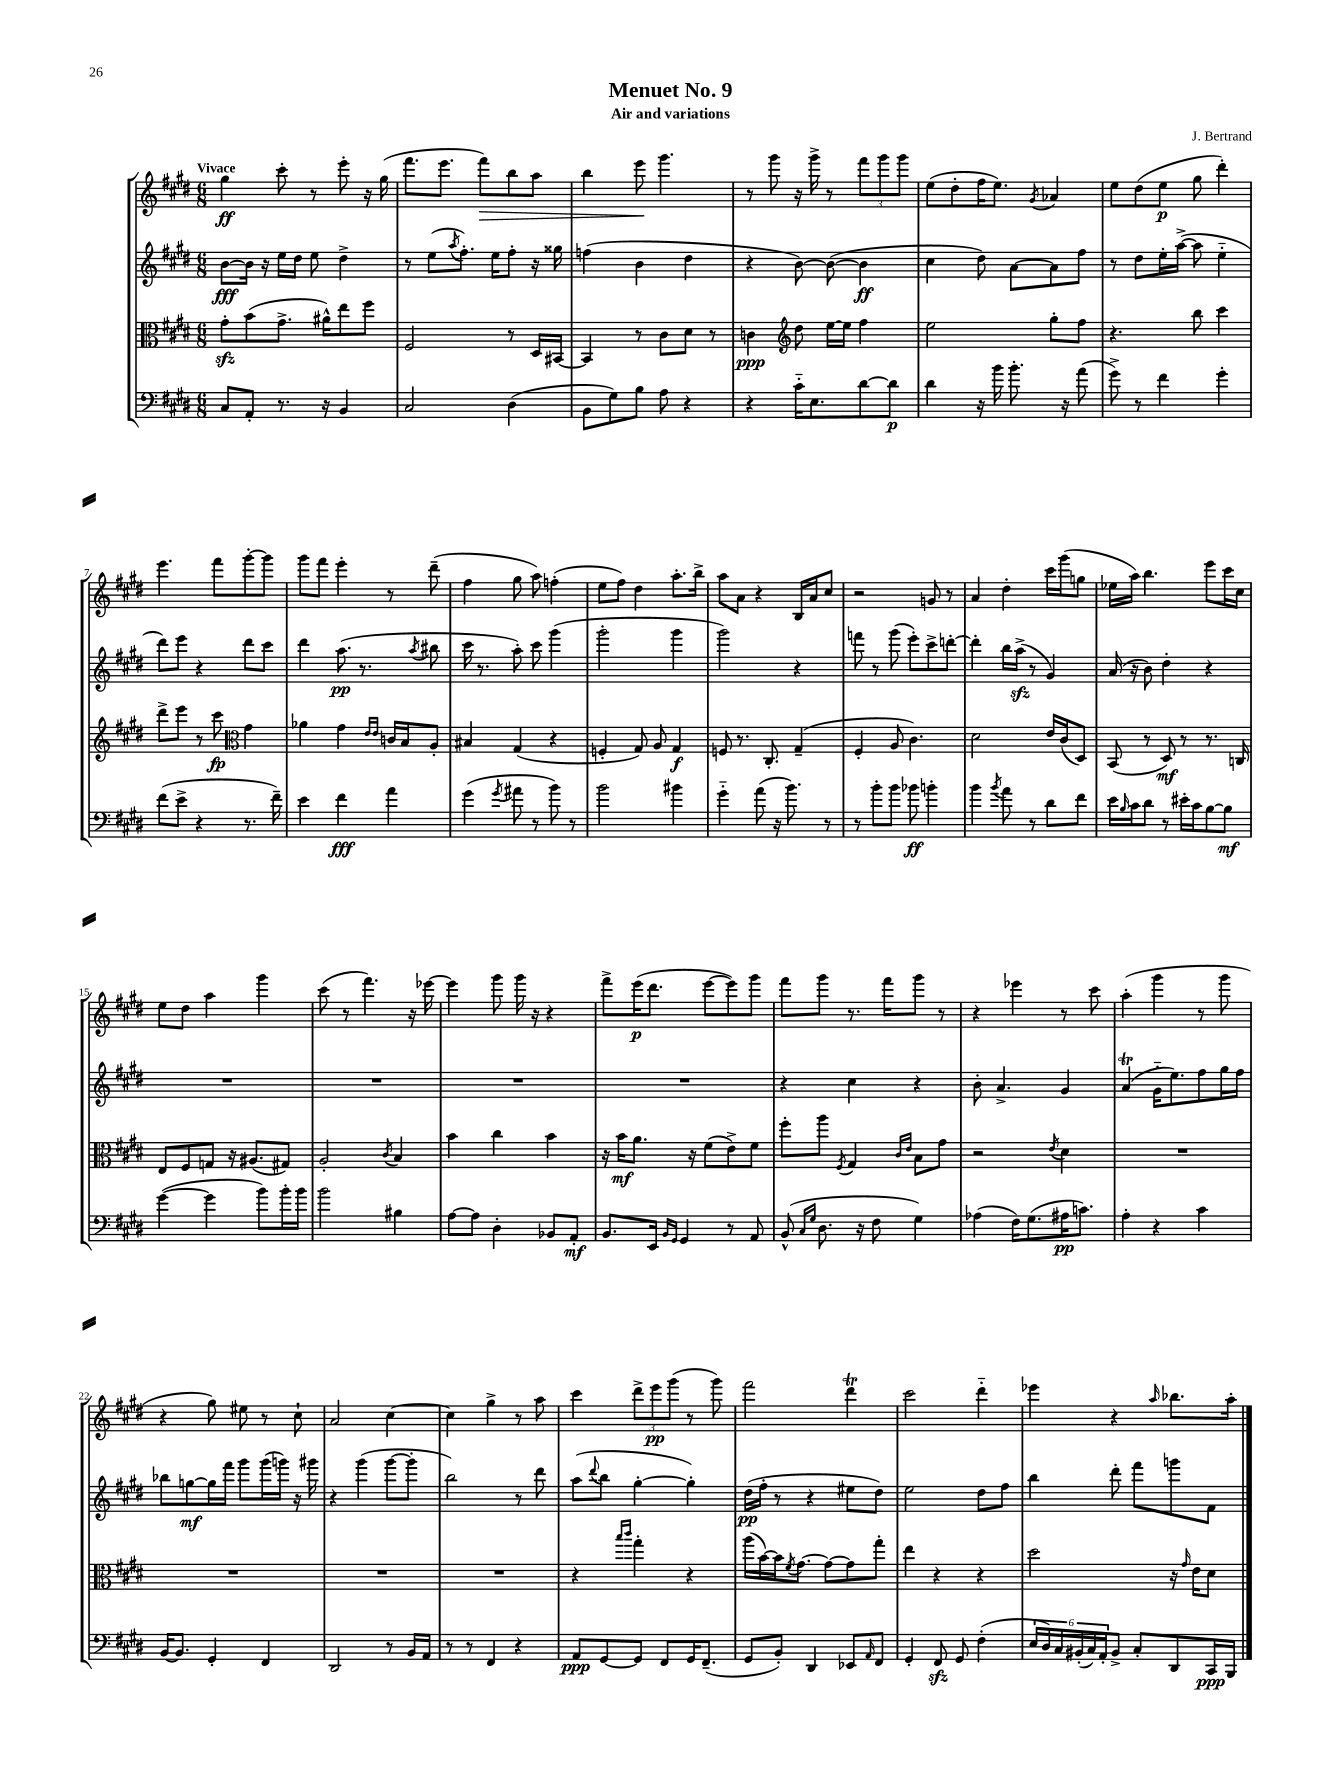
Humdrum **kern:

**kern	**kern	**kern	**kern
*staff4	*staff3	*staff2	*staff1
*clefF4	*clefC3	*clefG2	*clefG2
*k[f#c#g#d#]	*k[f#c#g#d#]	*k[f#c#g#d#]	*k[f#c#g#d#]
*M6/8	*M6/8	*M6/8	*M6/8
8C#	8g#'	[8b	4gg#
8AA'	(8b	16b]	.
.	.	16r	.
8.r	8.g#^	16ee	8ccc#'
.	.	16dd#	.
.	.	8ee	8r
16r	16a#^^)	.	.
4BB	8ee	4dd#^	8eee'
.	8ff#	.	16r
.	.	.	(16gg#
=	=	=	=
2C#	2F#	8r	8.fff#
.	.	(8ee	.
.	.	.	8.eee
.	.	8qaa	.
.	.	8.ff#')	.
.	.	.	8fff#)
.	.	16ee	.
(4D#	8r	8ff#'	8bb
.	16D#	16r	8aa
.	[16BB#	16gg##	.
=	=	=	=
8BB	4BB#]	(4ff	4bb
8G#)	.	.	.
8B	8r	4b	8eee
8A	8c#	.	4.ggg#
4r	8d#	4dd#	.
.	8r	.	.
=	=	=	=
4r	4c	4r	8r
.	.	.	8ggg#
*	*clefG2	*	*
16c#'~	8dd#	[8b)	16r
8.E	.	.	16ggg#^
.	[16ee	(8b_	8r
.	16ee]	.	.
[8d#	4ff#	4b]	12fff#
.	.	.	12ggg#
8d#]	.	.	.
.	.	.	12ggg#
=	=	=	=
4d#	2ee	4cc#	(8ee
.	.	.	8dd#'
16r	.	8dd#)	16ff#
16b	.	.	8.ee)
8.b'	.	[8a	.
.	.	.	8qg#
.	8gg#'	8a]	4a-
16r	.	.	.
(8a	8ff#	8ff#	.
=	=	=	=
8g#^)	4.r	8r	8ee
8r	.	8dd#	(8dd#
4f#	.	16ee'	8ee
.	.	([16aa^	.
.	8bb	8aa]	8gg#
4g#'	4ccc#	4ee'~	4ddd#')
=	=	=	=
(8f#	8ddd#^	8ddd#)	4.eee
8e^	8eee	8eee	.
4r	8r	4r	.
.	8ccc#	.	8fff#
*	*clefC3	*	*
8.r	4g#	8ddd#	[8ggg#'
.	.	8ccc#	8ggg#]
16f#~)	.	.	.
=	=	=	=
4e	4a-	4ddd#	8ggg#
.	.	.	8fff#
4f#	4g#	(8.aa	4eee'
.	.	8.r	.
.	16qqe	.	.
.	16qqe	.	.
4a	16c	.	8r
.	16B	.	.
.	.	8qaa	.
.	8A'	8bb#	(8ddd#~
=	=	=	=
(4g#	4B#	16ccc#	4ff#
.	.	8.r	.
8qg#	.	.	.
8a#	(4G#	8aa')	8gg#
8r	.	8ccc#	8aa)
8b)	4r	(4ggg#	(4ff'
8r	.	.	.
=	=	=	=
2b	4F'	2ggg#'	8ee
.	.	.	8ff#)
.	8G#)	.	4dd#
.	8A	.	.
4b#	4G#	4ggg#	8.aa'
.	.	.	16bb^
=	=	=	=
4g#'~	8F	2ggg#)	8aa
.	8.r	.	8a
(8a	.	.	4r
.	8.C#'	.	.
16r	.	.	.
8.b)	.	.	.
.	(4G#~	4r	16B
.	.	.	16a
8r	.	.	8cc#
=	=	=	=
8r	4F#'	8fff	2r
8b'	.	8r	.
8b	8A	(8ggg#	.
8b-	4.c#)	8eee')	.
4b'	.	8ccc#^	8g
.	.	[8ddd'	8r
=	=	=	=
4b	2d#	4ddd']	4a
8qb	.	.	.
8a	.	16bb	4dd#'
.	.	(16aa^	.
8r	.	8r	.
8d#	16e	4g#)	16ccc#
.	(16c#	.	(16ggg#
8f#	8D#)	.	8gg
=	=	=	=
16e	(8BB	(16a	16ee-
16qqB	.	.	.
16c#	.	16r	16aa)
8d#	8r	8b)	4.bb
8r	8D#)	4dd#'	.
16e#'	8r	.	.
16c#	.	.	.
[8B	8.r	4r	8eee
8B]	.	.	16ccc#
.	16C	.	16cc#
=	=	=	=
([4g#	8E	2.r	8ee
.	8F#	.	8dd#
4g#]	8G	.	4aa
.	16r	.	.
.	(8.A#	.	.
8b)	.	.	4ggg#
16b'	8G#)	.	.
16b	.	.	.
=	=	=	=
2b	2A'	2.r	(8ccc#
.	.	.	8r
.	.	.	4.fff#)
.	8qc#	.	.
4B#	4B	.	.
.	.	.	16r
.	.	.	[16eee-
=	=	=	=
[8A	4b	2.r	4eee-]
8A]	.	.	.
4D#'	4cc#	.	8ggg#
.	.	.	16ggg#
.	.	.	16r
8BB-	4b	.	4r
8AA'	.	.	.
=	=	=	=
8.BB	16r	2.r	8fff#^
.	16b	.	.
.	8.a	.	(16eee
16EE	.	.	8.ddd#
16qqBB	.	.	.
16qqGG#	.	.	.
4GG#	.	.	.
.	16r	.	.
.	(8f#	.	[8eee
8r	8e^)	.	8eee])
8AA	8f#	.	8ggg#
=	=	=	=
(8BB^^	8ff#'	4r	8fff#
16qqC#	.	.	.
16qqG#	.	.	.
8.D#	8aa	.	8ggg#
.	8qF#	.	.
.	4G#	4cc#	8.r
16r	.	.	.
8F#	.	.	.
.	.	.	16fff#
.	16qqc#	.	.
.	16qqe	.	.
4G#)	8B	4r	8ggg#
.	8g#	.	8r
=	=	=	=
(4A-	2r	8b'	4r
.	.	4.a^	.
16F#)	.	.	4eee-
(8.G#	.	.	.
.	8qe	.	.
16A#	4d#	4g#	8r
8.c)	.	.	.
.	.	.	8ccc#
=	=	=	=
4A'	2.r	(4a	(4aa'
4r	.	16g#'~	4ggg#
.	.	8.ee)	.
4c#	.	8ff#	8r
.	.	16gg#	8ggg#
.	.	16ff#	.
=	=	=	=
[16BB	2.r	8bb-	4r
8.BB]	.	.	.
.	.	[8gg	.
4GG#'	.	16gg]	8gg#)
.	.	16fff#	.
.	.	8ggg#	8ee#
4FF#	.	(16ggg#	8r
.	.	16ggg)	.
.	.	16r	8cc#`
.	.	16ggg#	.
=	=	=	=
2DD#	2.r	4r	2a
.	.	(4ggg#	.
8r	.	[8ggg#	[4cc#
16BB	.	8ggg#']	.
16AA	.	.	.
=	=	=	=
8r	2.r	2bb)	4cc#]
8r	.	.	.
4FF#	.	.	4gg#^
4r	.	8r	8r
.	.	8ddd#	8aa
=	=	=	=
8AA	4r	(8aa	4ccc#
.	.	8qqddd#	.
[8GG#	.	8bb	.
.	16qqbb	.	.
.	16qqccc#	.	.
8GG#]	4gg#'	[4gg#'	12ddd#^
.	.	.	12eee
8FF#	.	.	.
.	.	.	(12ggg#
16GG#	4r	4gg#'])	8r
(8.FF#~	.	.	.
.	.	.	8ggg#)
=	=	=	=
8GG#	(16aa	(16dd#	2fff#
.	[16b)	16ff#'	.
8BB')	16b]	8r	.
.	8qf#	.	.
.	[8.g#	.	.
4DD#	.	4r	.
.	8g#_	.	.
8EE-	8g#]	8ee#	4ddd#
16qqAA	.	.	.
8FF#	8gg#'	8dd#)	.
=	=	=	=
4GG#'	4ee	2ee	2ccc#
8FF#	4r	.	.
8GG#	.	.	.
(4F#'	4r	8dd#	4ddd#'~
.	.	8ff#	.
=	=	=	=
24E	2dd#	4bb	4eee-
24D#)	.	.	.
24C#	.	.	.
(24BB#'	.	.	.
24C#)	.	.	.
24AA'	.	.	.
8BB#^	.	8ddd#'	4r
8C#'	.	8fff#	.
.	.	.	16qqaa
8DD#	16r	8ggg	8.bb-
.	16qqg#	.	.
.	16e	.	.
16CC#	8d#	8f#	.
16BBB	.	.	16aa'
==	==	==	==
*-	*-	*-	*-
